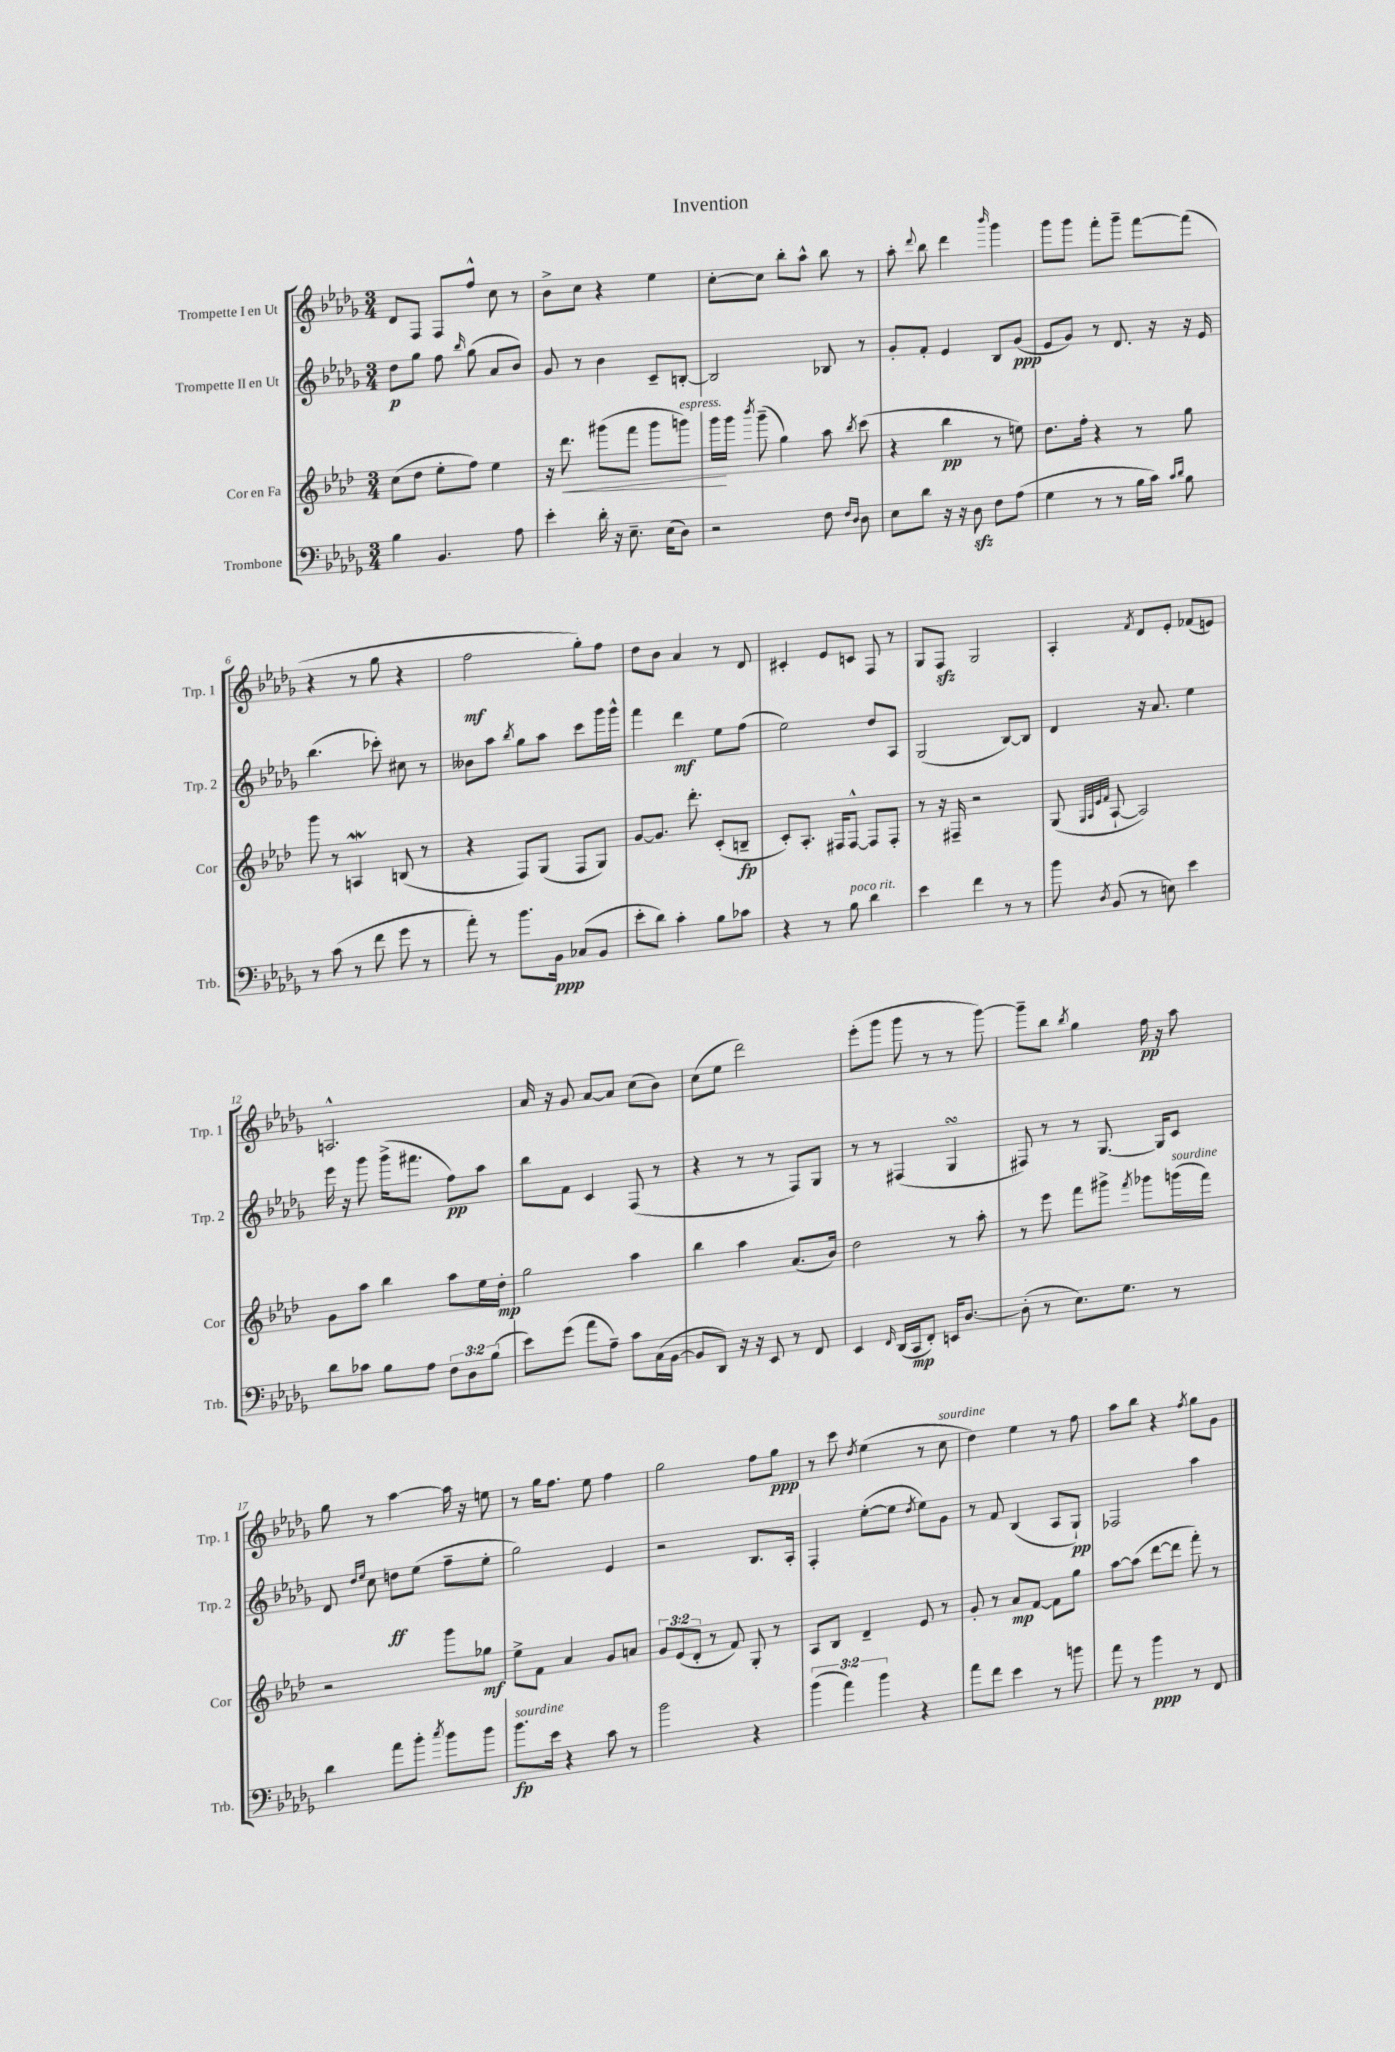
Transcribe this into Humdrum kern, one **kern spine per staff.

**kern	**kern	**kern	**kern
*staff4	*staff3	*staff2	*staff1
*clefF4	*clefG2	*clefG2	*clefG2
*k[b-e-a-d-g-]	*k[b-e-a-d-]	*k[b-e-a-d-g-]	*k[b-e-a-d-g-]
*M3/4	*M3/4	*M3/4	*M3/4
4B-\	(8cc\L	8dd-\L	8d-/L
.	8dd-\J	8gg-\J	8F/J
4.BB-/	8ee-'\L	8ff\	8F/L
.	.	16qqbb-/	.
.	8ff\J)	(8gg-\	8ff^^/J
.	4ee-\	8a-/L	8cc\
8A-\	.	8b-/J)	8r
=	=	=	=
4e-'\	16r	8g-/	8b-^\L
.	8.ddd-\	.	.
.	.	8r	8cc\J
16d-'\	(8ggg#\L	4b-\	4r
16r	.	.	.
8.E-~\	8fff\J	.	.
.	8ggg#\L	8c~/L	4ee-\
(16E-\LK	.	.	.
8D-\J)	8ggg\J)	[8B'/J	.
=	=	=	=
2r	16ggg\LL	2B/]	[8cc'\L
.	16ggg\JJ	.	.
.	8qbbb-/	.	.
.	(8ggg~\	.	8cc\]J
.	4gg\)	.	8bb-'\L
.	.	.	8aa-^^\J
8F\	8aa-\	8B-/	8bb-\
16qqF/LL	.	.	.
16qqD-/JJ	8qbb-/	.	.
8D-\	(8ccc\	8r	8r
=	=	=	=
8E-\L	4r	8g-'/L	8aa-'\
.	.	.	8qqddd-/
8d-\J	.	8f'/J	8bb-\
16r	4bb-\	4e-/	4ddd-\
16r	.	.	.
8D-\	.	.	.
.	.	.	16qqbbb-/
8F\L	8r	8B-/L	4ggg-\
(8A-\J	8ee\)	(8g-/J	.
=	=	=	=
4G-\	8.dd-\L	8e-/L	8ggg-\L
.	.	8g-/J)	8ggg-\J
.	16ff'\Jk	.	.
8r	4r	8r	8fff'\L
8r	.	8.d-/	8ggg-~\J
16B-\LL	8r	.	[8fff\L
16c\JJ)	.	16r	.
16qqc/LL	.	.	.
16qqd-/JJ	.	.	.
8B-\	8gg\	16r	(8fff\]J
.	.	16e-/	.
=	=	=	=
8r	8ggg\	(4.bb-\	4r
(8c\	8r	.	.
8r	4A/	.	8r
8f\	.	8ccc-'\)	8gg-\
8g-\	(8B/	8cc#\	4r
8r	8r	8r	.
=	=	=	=
8a-'\)	4r	8b--\L	2ff\
8r	.	8aa-\J	.
.	.	8qbb-/	.
8.b-\L	8F/L)	8gg-\L	.
.	(8G/J	8aa-\J	.
16BB-\Jk	.	.	.
(8C-/L	8F/L	8ccc\L	8gg-'\L)
8BB-/J	8G/J)	16ggg-\L	8ff\J
.	.	16ggg-^^\JJ	.
=	=	=	=
8e-'\L	[8g/L	4fff\	8dd-\L
8d-\J)	8.g/]J	.	8b-\J
4c'\	.	4ddd-\	4a-/
.	8.ddd-'\	.	.
8B-\L	(8c'/L	8ee-\L	8r
8c-\J	8B~/J	(8ff\J	8d-/
=	=	=	=
4r	8c'/L)	2ee-\)	4c#'/
.	8.A-'/J	.	.
8r	.	.	8e-/L
.	16F#/LK	.	.
8B-\	[8F#^^/J	.	8c/J
4d-\	8F#/]L	8dd-/L	8F/
.	8F#'/J	8A-/J	8r
=	=	=	=
4e-\	8r	(2G-/	8G-/L
.	16r	.	8F/J
.	16F#~/	.	.
4f\	2r	.	2G-/
8r	.	[8B-/L)	.
8r	.	8B-/]J	.
=	=	=	=
8b-\	(8G/	4d-/	4A-'/
.	32qqG/LLL	.	.
.	32qqA-/	.	.
.	32qqe-/	.	.
8qD-/	32qqf/JJJ	.	.
(8BB-/	[8A-`/	.	.
.	.	.	8qf/
8r	2A-/])	16r	8d-/L
.	.	8.a-/	.
8E\)	.	.	8e-'/J
4e-\	.	4ee-\	(8f-/L
.	.	.	8e/J)
=	=	=	=
8d-\L	8g\L	16eee-\	2.A^^/
.	.	16r	.
8c-\J	8aa-\J	8ggg-\	.
8B-\L	4bb-\	(16ggg-^\LK	.
.	.	8.fff#\J	.
8A-\J	.	.	.
12F\L	8aa-\L	8ff\L)	.
12D-\	.	.	.
.	16ee-\L	8aa-\J	.
(12B-\J	.	.	.
.	16dd-'\JJ	.	.
=	=	=	=
8e-\L)	2gg\	8bb-\L	16a-/
.	.	.	16r
(8g-\J	.	8f\J	8g-/
8a-\L	.	4c/	[8a-/L
8A-~\J)	.	.	8a-/]J
8c\L	4aa-\	(8F/	(8cc\L
(16C\L	.	8r	8b-\J)
[16BB-\JJ	.	.	.
=	=	=	=
8BB-/]L	4bb-\	4r	(8cc\L
8DD-/J)	.	.	8ee-\J
16r	4aa-\	8r	2ddd-\)
16r	.	.	.
8EE-/	.	8r	.
8r	(8.a-/L	8F/L)	.
8FF/	.	8G-/J	.
.	16b-/Jk)	.	.
=	=	=	=
4EE-/	2dd-\	8r	(8eee-'\L
.	.	8r	8ggg-\J
16qqFF/	.	.	.
(16DD-/LL	.	(4F#/	8ggg-\
16CC/J	.	.	.
8FF'/J)	.	.	8r
16EE/LK	8r	4G-/	8r
[8.D-/J	.	.	.
.	8aa-'\	.	[8ggg-\)
=	=	=	=
(8D-'\]	8r	8F#/)	8ggg-~\]L
8r	8eee-\	8r	8bb-\J
.	.	.	8qbb-/
8.E-\L)	8fff\L	8r	4gg-\
.	8ggg#^\J	[8.G-/	.
8.G-\J	.	.	.
.	8qfff/	.	.
.	8ggg-\L	.	16ff\
.	.	16G-/]LK	16r
8r	(16ggg\L	8c/J	8aa-\
.	16fff\JJ)	.	.
=	=	=	=
4d-\	2r	8d-/	8gg-\
.	.	16qqdd-/LL	.
.	.	16qqee-/JJ	.
.	.	8cc\	8r
8a-\L	.	8dd\L	[4aa-\
8b-'\J	.	(8ee-\J	.
8qcc/	.	.	.
8b-\L	8ggg\L	8ff~\L	16aa-\]
.	.	.	16r
8b-\J	8gg-\J	8ee-'\J	8ee\
=	=	=	=
8.b-\L	8ee-^\L	2gg-\)	8r
.	8f\J	.	16gg-\LK
16e-\Jk	.	.	8.ff\J
4r	4a-/	.	.
.	.	.	8ee-\
8c\	8g/L	4e-/	4ff\
8r	8a/J	.	.
=	=	=	=
2b-\	12g/L	2r	2gg-\
.	(12e-/	.	.
.	12d-'/J	.	.
.	8r	.	.
.	8f/)	.	.
4r	8G'/	8.B-/L	8ff\L
.	8r	.	8gg-\J
.	.	16A-'/Jk	.
=	=	=	=
(6b-\	8A-/L	4F'/	8r
.	8B-/J	.	8ccc\
6a-\)	.	.	.
.	.	.	8qdd-/
.	4d-~/	([8ee-'\L	(4ee-\
6b-\	.	.	.
.	.	8ee-\]J	.
.	.	8qdd-/	.
4r	8e-/	8ee-\L)	8r
.	8r	8g-\J	8cc\
=	=	=	=
8a-\L	8g'/	8r	4dd-\)
8f\J	8r	8f/	.
4e-\	8a-/L	(4B-/	4ee-\
.	[8f/J	.	.
8r	8f\]L	8A-/L	8r
8b\	8gg\J	8G-`/J)	8ff\
=	=	=	=
8a-\	[8aa-\L	2F-/	8aa-\L
8r	(8aa-\]J	.	8bb-\J
4b-\	[8ddd-\L	.	4r
.	8ddd-\]J	.	.
.	.	.	8qff/
8r	8fff'\)	4aa-\	8gg-\L
8FF/	8r	.	8g-\J
==	==	==	==
*-	*-	*-	*-
